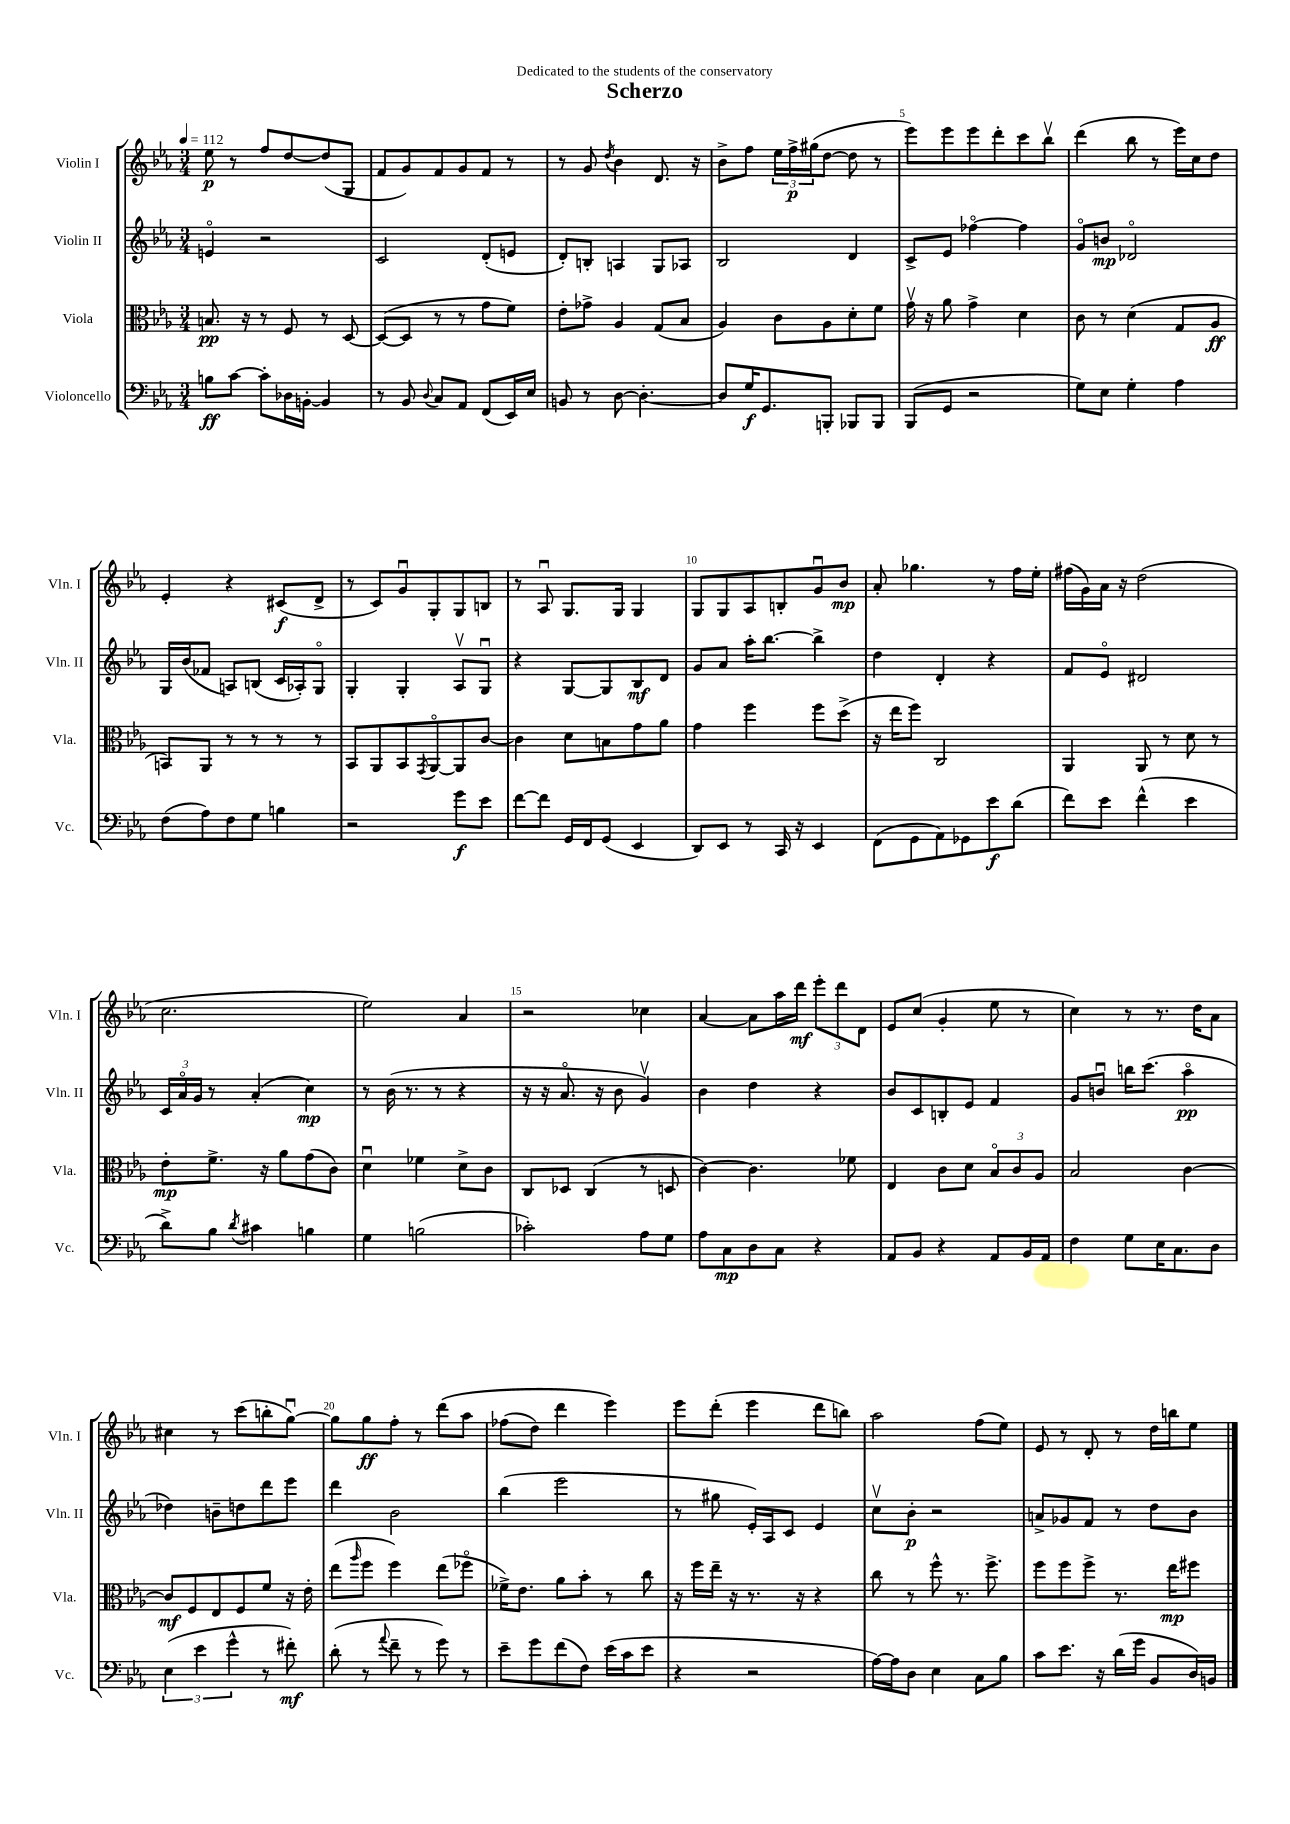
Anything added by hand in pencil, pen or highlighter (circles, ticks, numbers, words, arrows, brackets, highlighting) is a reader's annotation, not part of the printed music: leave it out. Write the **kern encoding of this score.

**kern	**dynam	**kern	**dynam	**kern	**dynam	**kern	**dynam
*part4	*part4	*part3	*part3	*part2	*part2	*part1	*part1
*staff4	*staff4	*staff3	*staff3	*staff2	*staff2	*staff1	*staff1
*I"Violoncello	*	*I"Viola	*	*I"Violin II	*	*I"Violin I	*
*I'Vc.	*	*I'Vla.	*	*I'Vln. II	*	*I'Vln. I	*
*clefF4	*	*clefC3	*	*clefG2	*	*clefG2	*
*k[b-e-a-]	*	*k[b-e-a-]	*	*k[b-e-a-]	*	*k[b-e-a-]	*
*M3/4	*	*M3/4	*	*M3/4	*	*M3/4	*
*MM112	*	*MM112	*	*MM112	*	*MM112	*
=1	=1	=1	=1	=1	=1	=1	=1
8Bn\L	ff	8.Bn/	pp	4en/	.	8ee-\	p
[8c\J	.	.	.	.	.	8r	.
.	.	16r	.	.	.	.	.
8c'\L]	.	8r	.	2r	.	8ff/L	.
16D-X\L	.	8F/	.	.	.	[8dd/	.
[16BBn'\JJ	.	.	.	.	.	.	.
4BB/]	.	8r	.	.	.	(8dd/]	.
.	.	[8D/	.	.	.	8G/J	.
=2	=2	=2	=2	=2	=2	=2	=2
8r	.	(8D/L_	.	2c/	.	8f/L	.
8BB-/	.	8D/J]	.	.	.	8g/)	.
8qqD/	.	.	.	.	.	.	.
8C/L	.	8r	.	.	.	8f/	.
8AA-/J	.	8r	.	.	.	8g/	.
(8FF/L	.	8g\L	.	(8d'/L	.	8f/J	.
16EE-/L)	.	8f\J)	.	8en/J	.	8r	.
16E-/JJ	.	.	.	.	.	.	.
=3	=3	=3	=3	=3	=3	=3	=3
8BBn/	.	8e-'\L	.	8d'/L)	.	8r	.
8r	.	8g-X^\J	.	8Bn'/J	.	8g/	.
.	.	.	.	.	.	8qdd/	.
[8D\	.	4A-/	.	4An/	.	4b-\	.
4.D'\_	.	.	.	.	.	.	.
.	.	(8G/L	.	8G/L	.	8.d/	.
.	.	8B-/J	.	8A-X/J	.	.	.
.	.	.	.	.	.	16r	.
=4	=4	=4	=4	=4	=4	=4	=4
8D/L]	.	4A-/)	.	2B-/	.	8b-^\L	.
16G/K	f	.	.	.	.	8ff\J	.
8.GG/	.	.	.	.	.	.	.
.	.	8c\L	.	.	.	24ee-\LL	.
.	.	.	.	.	.	24ff^\	p
.	.	.	.	.	.	(24gg#X\J	.
8BBBn'/J	.	8A-\	.	.	.	[8dd\J	.
8BBB-X/L	.	8d'\	.	4d/	.	8dd\]	.
8BBB-/J	.	8f\J	.	.	.	8r	.
=5	=5	=5	=5	=5	=5	=5	=5
(8BBB-/L	.	16gv\	.	8c^/L	.	8eee-\L)	.
.	.	16r	.	.	.	.	.
8GG/J	.	8a-\	.	8e-/J	.	8eee-\	.
2r	.	4g^\	.	[4ff-X\	.	8eee-\	.
.	.	.	.	.	.	8ddd'\	.
.	.	4d\	.	4ff-\]	.	8ccc\	.
.	.	.	.	.	.	8bb-v\J	.
=6	=6	=6	=6	=6	=6	=6	=6
8G\L)	.	8c\	.	8g/L	.	(4ddd\	.
8E-\J	.	8r	.	8bn/J	mp	.	.
4G'\	.	(4d\	.	2d-X/	.	8bb-\	.
.	.	.	.	.	.	8r	.
4A-\	.	8G/L	.	.	.	16eee-\LL)	.
.	.	.	.	.	.	16cc\J	.
.	.	8A-/J	ff	.	.	8dd\J	.
!!LO:LB:g=z
=7	=7	=7	=7	=7	=7	=7	=7
(8F\L	.	8BBn/L)	.	16G/LL	.	4e-'/	.
.	.	.	.	(16b-/J	.	.	.
8A-\)	.	8AA-/J	.	8f-X/J	.	.	.
8F\	.	8r	.	8An/L)	.	4r	.
8G\J	.	8r	.	(8Bn/J	.	.	.
4Bn\	.	8r	.	16c/LL	.	(8c#X/L	f
.	.	.	.	16A-X'/J)	.	.	.
.	.	8r	.	8G/J	.	8d^/J	.
=8	=8	=8	=8	=8	=8	=8	=8
2r	.	8BB-/L	.	4G'/	.	8r	.
.	.	8AA-/	.	.	.	8c/L)	.
.	.	8BB-/	.	4G'/	.	8gu/	.
.	.	8qGG/	.	.	.	.	.
.	.	[8AA-/	.	.	.	8G'/	.
8g\L	f	8AA-/]	.	8A-v/L	.	8G/	.
8e-\J	.	[8c/J	.	8Gu/J	.	8Bn/J	.
=9	=9	=9	=9	=9	=9	=9	=9
[8f\L	.	4c\]	.	4r	.	8r	.
8f\J]	.	.	.	.	.	8A-u/	.
16GG/LL	.	8d\L	.	[8G/L	.	8.G/L	.
16FF/J	.	.	.	.	.	.	.
(8GG/J	.	8Bn\	.	8G/]	.	.	.
.	.	.	.	.	.	16G/Jk	.
4EE-/	.	8g\	.	8B-/	mf	4G/	.
.	.	8a-\J	.	8d/J	.	.	.
=10	=10	=10	=10	=10	=10	=10	=10
8DD/L)	.	4g\	.	8g/L	.	8G/L	.
8EE-/J	.	.	.	8a-/J	.	8G/	.
8r	.	4ff\	.	16aa-'\KL	.	8A-/	.
.	.	.	.	[8.bb-\J	.	.	.
16CC/	.	.	.	.	.	8Bn'/	.
16r	.	.	.	.	.	.	.
4EE-/	.	8ff\L	.	4bb-^\]	.	8gu/	.
.	.	(8dd^\J	.	.	.	8b-/J	mp
=11	=11	=11	=11	=11	=11	=11	=11
(8FF\L	.	16r	.	4dd\	.	8a-'/	.
.	.	16ee-\KL	.	.	.	.	.
8GG\	.	8ff\J)	.	.	.	4.gg-X\	.
8AA-\)	.	2C/	.	4d'/	.	.	.
8GG-X\	.	.	.	.	.	.	.
8e-\	f	.	.	4r	.	8r	.
(8d\J	.	.	.	.	.	16ff\LL	.
.	.	.	.	.	.	16ee-'\JJ	.
=12	=12	=12	=12	=12	=12	=12	=12
8f\L)	.	4AA-/	.	8f/L	.	(16ff#X\LL	.
.	.	.	.	.	.	16g\)	.
8e-\J	.	.	.	8e-/J	.	16a-\JJ	.
.	.	.	.	.	.	16r	.
(4f^^\	.	8AA-/	.	2d#X/	.	(2dd\	.
.	.	8r	.	.	.	.	.
4e-\	.	8d\	.	.	.	.	.
.	.	8r	.	.	.	.	.
!!LO:LB:g=z
=13	=13	=13	=13	=13	=13	=13	=13
8d^\L)	.	8e-'\L	mp	24c/LL	.	2.cc\	.
.	.	.	.	24a-/	.	.	.
.	.	.	.	24g/JJ	.	.	.
8B-\J	.	8.f^\J	.	8r	.	.	.
8qd/	.	.	.	.	.	.	.
4c#X\	.	.	.	(4a-'/	.	.	.
.	.	16r	.	.	.	.	.
.	.	8a-\L	.	.	.	.	.
4Bn\	.	(8g\	.	4cc\)	mp	.	.
.	.	8c\J)	.	.	.	.	.
=14	=14	=14	=14	=14	=14	=14	=14
4G\	.	4du\	.	8r	.	2ee-\)	.
.	.	.	.	(16b-\	.	.	.
.	.	.	.	8.r	.	.	.
(2Bn\	.	4f-X\	.	.	.	.	.
.	.	.	.	8r	.	.	.
.	.	8d^\L	.	4r	.	4a-/	.
.	.	8c\J	.	.	.	.	.
=15	=15	=15	=15	=15	=15	=15	=15
2c-X'\)	.	8C/L	.	16r	.	2r	.
.	.	.	.	16r	.	.	.
.	.	8D-X/J	.	8.a-/	.	.	.
.	.	(4C/	.	.	.	.	.
.	.	.	.	16r	.	.	.
.	.	.	.	8b-\	.	.	.
8A-\L	.	8r	.	4gv/)	.	4cc-X\	.
8G\J	.	8Dn/	.	.	.	.	.
=16	=16	=16	=16	=16	=16	=16	=16
8A-\L	.	[4c\)	.	4b-\	.	[4a-/	.
8C\	mp	.	.	.	.	.	.
8D\	.	4.c\]	.	4dd\	.	8a-\L]	.
8C\J	.	.	.	.	.	16aa-\L	.
.	.	.	.	.	.	16ddd\JJ	mf
4r	.	.	.	4r	.	12eee-'\L	.
.	.	.	.	.	.	12ddd\	.
.	.	8f-X\	.	.	.	.	.
.	.	.	.	.	.	12d\J	.
=17	=17	=17	=17	=17	=17	=17	=17
8AA-/L	.	4E-/	.	8b-/L	.	8e-/L	.
8BB-/J	.	.	.	8c/	.	(8cc/J	.
4r	.	8c\L	.	8Bn'/	.	4g'/	.
.	.	8d\J	.	8e-/J	.	.	.
8AA-/L	.	12B-/L	.	4f/	.	8ee-\	.
.	.	12c/	.	.	.	.	.
16BB-/L	.	.	.	.	.	8r	.
.	.	12A-/J	.	.	.	.	.
16AA-/JJ	.	.	.	.	.	.	.
=18	=18	=18	=18	=18	=18	=18	=18
4F\	.	2B-/	.	8g/L	.	4cc\)	.
.	.	.	.	8bnu/J	.	.	.
8G\L	.	.	.	16bbn\KL	.	8r	.
.	.	.	.	(8.ccc\J	.	.	.
16E-\K	.	.	.	.	.	8.r	.
8.C\	.	.	.	.	.	.	.
.	.	[4c\	.	4aa-\	pp	.	.
.	.	.	.	.	.	16dd\KL	.
8D\J	.	.	.	.	.	8a-\J	.
!!LO:LB:g=z
=19	=19	=19	=19	=19	=19	=19	=19
(6E-\	.	8c/L]	mf	4dd-X\)	.	4cc#X\	.
.	.	8F/	.	.	.	.	.
6e-\	.	.	.	.	.	.	.
.	.	8E-/	.	8bn~\L	.	8r	.
6g^^\	.	.	.	.	.	.	.
.	.	8F/	.	8ddn\	.	(8ccc\L	.
8r	.	8f/J	.	8ddd\	.	8bbn'\	.
8f#X'\)	mf	16r	.	8eee-\J	.	[8ggu\J)	.
.	.	16e-'\	.	.	.	.	.
=20	=20	=20	=20	=20	=20	=20	=20
(8d'\	.	(8ee-\L	.	4ddd\	.	8gg\L]	.
.	.	16qqaa-/	.	.	.	.	.
8r	.	8ff\J	.	.	.	8gg\	ff
8qqa-/	.	.	.	.	.	.	.
8f~\	.	4ff\)	.	2b-\	.	8ff'\J	.
8r	.	.	.	.	.	8r	.
8g\)	.	(8ee-\L	.	.	.	(8ddd\L	.
8r	.	8ff-X\J	.	.	.	8aa-\J	.
=21	=21	=21	=21	=21	=21	=21	=21
8e-~\L	.	16f-X^\KL)	.	(4bb-\	.	(8ff-X\L	.
.	.	8.e-\J	.	.	.	.	.
8g\	.	.	.	.	.	8dd\J)	.
(8f\	.	8a-\L	.	2eee-\	.	4ddd\	.
8F\J)	.	8b-'\J	.	.	.	.	.
(16e-\LL	.	8r	.	.	.	4eee-\)	.
16c\J	.	.	.	.	.	.	.
8e-\J	.	8cc\	.	.	.	.	.
=22	=22	=22	=22	=22	=22	=22	=22
4r	.	16r	.	8r	.	8eee-\L	.
.	.	16ff\LL	.	.	.	.	.
.	.	16ee-~\JJ	.	8gg#X\	.	(8ddd'\J	.
.	.	16r	.	.	.	.	.
2r	.	8.r	.	16e-'/LL)	.	4eee-\	.
.	.	.	.	16A-/J	.	.	.
.	.	.	.	8c/J	.	.	.
.	.	16r	.	.	.	.	.
.	.	4r	.	4e-/	.	8ddd\L	.
.	.	.	.	.	.	8bbn\J)	.
=23	=23	=23	=23	=23	=23	=23	=23
[16A-\LL)	.	8cc\	.	8ccv\L	.	2aa-\	.
16A-\J]	.	.	.	.	.	.	.
8D\J	.	8r	.	8b-'\J	p	.	.
4E-\	.	8ff^^\	.	2r	.	.	.
.	.	8.r	.	.	.	.	.
8C\L	.	.	.	.	.	(8ff\L	.
.	.	8.ff^\	.	.	.	.	.
8B-\J	.	.	.	.	.	8ee-\J)	.
=24	=24	=24	=24	=24	=24	=24	=24
8c\L	.	8ff\L	.	8an^/L	.	8e-/	.
8.e-\J	.	8ff\	.	8g-X/	.	8r	.
.	.	8ff^\J	.	8f/J	.	8d'/	.
16r	.	.	.	.	.	.	.
(16d\LL	.	8.r	.	8r	.	8r	.
16g\JJ	.	.	.	.	.	.	.
8BB-/L	.	.	.	8dd\L	.	16dd\LL	.
.	.	16ee-\KL	mp	.	.	16bbn\J	.
16D/L)	.	8ff#X\J	.	8b-\J	.	8ee-\J	.
16BBn/JJ	.	.	.	.	.	.	.
==	==	==	==	==	==	==	==
*-	*-	*-	*-	*-	*-	*-	*-
